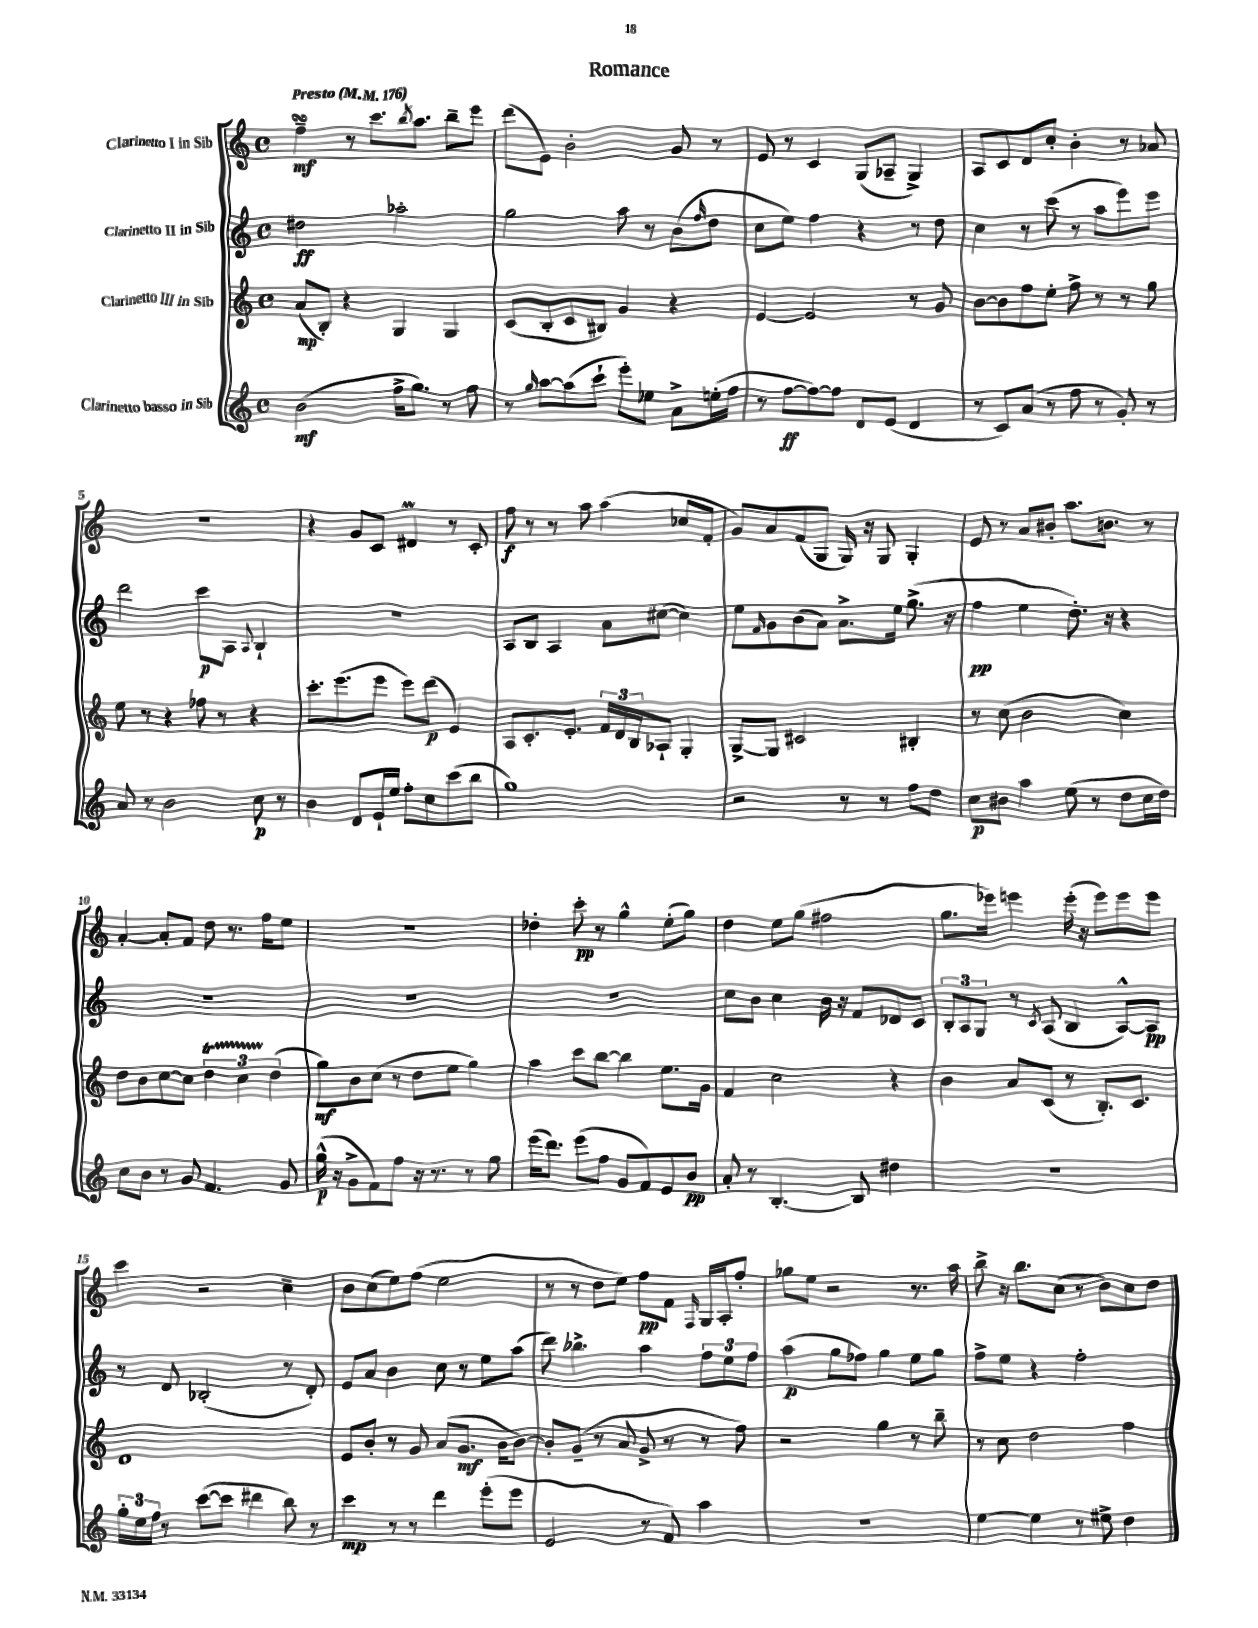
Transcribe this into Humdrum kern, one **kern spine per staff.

**kern	**kern	**kern	**kern
*staff4	*staff3	*staff2	*staff1
*clefG2	*clefG2	*clefG2	*clefG2
*k[]	*k[]	*k[]	*k[]
*M4/4	*M4/4	*M4/4	*M4/4
*met(c)	*met(c)	*met(c)	*met(c)
*MM176	*MM176	*MM176	*MM176
(2b	(8a	2dd#	4ff~
.	8B')	.	.
.	4r	.	8r
.	.	.	8.ccc
16ff^	4G	2aa-'	.
.	.	.	8qbb
8.gg)	.	.	8.aa
8r	4G	.	8bb~
8ff	.	.	8eee
=	=	=	=
8r	(8c	2gg	(8ddd
16qqgg	.	.	.
[8aa	8B'	.	8e)
(8aa]	8c	.	2b'
8ccc`	8B#)	.	.
8eee')	4g	8aa	.
8ee-	.	8r	.
8a^	4r	(8b	8g
.	.	16qqff	.
(16ee'	.	8dd	8r
16ff	.	.	.
=	=	=	=
8r	[4e	8cc	8e
[8ff	.	8ee)	8r
8ff_)	2e]	4ff	4c
8ff]	.	.	.
8d	.	4r	(8G
(8e	.	.	8A-~
4d	8r	8r	4G^)
.	8g	8dd	.
=	=	=	=
8r	[8b	4cc	8A
8c)	8b]	.	8c
(8a	8ff	8r	8d
8r	8ee'	(8ccc	8cc'
8ff	8ff^	8r	4b'
8r	8r	8aa	.
8g')	8r	8eee)	8r
8r	8gg	8eee	8a-
=	=	=	=
8a	8ee	2ddd	1r
8r	8r	.	.
2b	4r	.	.
.	8ff-	8ccc	.
.	8r	8A	.
.	.	8qqA	.
8cc	4r	4B`	.
8r	.	.	.
=	=	=	=
4b	8.ccc'	1r	4r
.	(8.eee	.	.
8d	.	.	8g
16e`	8eee	.	8c
16ee	.	.	.
8ff'	8eee)	.	4d#
8cc	(8ddd	.	.
(8ccc	4e)	.	8r
8bb	.	.	8c'
=	=	=	=
1gg)	8A	8A	8ff
.	8.c'	8B	8r
.	.	4A	8r
.	8.e'	.	.
.	.	.	8aa
.	24f	8a	(4aa
.	24d	.	.
.	24B	.	.
.	8A-`	([8cc#	.
.	4G'	4cc#])	8cc-
.	.	.	8f'
=	=	=	=
2r	[8G^	8ee	8g)
.	.	16qqf	.
.	8G]	8g	8a
.	2c#	(8b	(8f
.	.	8a)	8G
8r	.	8.a^	16G)
.	.	.	16r
8r	.	.	8G
.	.	16ee	.
8ff	4B#'	(8.gg^	4G'
8dd	.	.	.
.	.	16r	.
=	=	=	=
8cc	8r	4ff	8e
8b#	(8cc	.	8r
4aa	2b	4ee	8a
.	.	.	8b#'
(8ee	.	8.dd')	8.aa
8r	.	.	.
.	.	16r	8.b
8dd	4cc)	4r	.
16cc	.	.	8r
16dd)	.	.	.
=	=	=	=
8cc	8dd	1r	[4a'
8b	8b	.	.
8r	[8cc	.	8a']
8g	8cc]	.	8f
4.f	6dd	.	8dd
.	.	.	8.r
.	6cc	.	.
.	.	.	16ff
.	(6dd	.	.
8g	.	.	8ee
=	=	=	=
(16gg^^	8gg)	1r	1r
16r	.	.	.
8g^	8b	.	.
8f)	(8cc	.	.
8ff	8r	.	.
16r	8dd	.	.
8.r	.	.	.
.	8ee	.	.
8r	4gg)	.	.
8gg	.	.	.
=	=	=	=
(16eee	4aa	1r	4dd-'
8.ddd)	.	.	.
(8eee	8ccc	.	8ccc'
8ff	[8bb	.	8r
8g	4bb]	.	4gg^^
8f)	.	.	.
8e	8.ee	.	(8ee'
8b	.	.	8gg)
.	16g	.	.
=	=	=	=
8a'	4f	8cc	4dd
8r	.	8b	.
[4.B'	2cc	4cc	8ee
.	.	.	(8gg
.	.	16b	2ff#
.	.	16r	.
8B]	.	8f	.
4dd#	4r	8d-	.
.	.	8c	.
=	=	=	=
1r	4b	12B'	8.gg
.	.	12A	.
.	.	12G	.
.	.	.	16eee-)
.	8a	8r	4eee
.	.	8qc	.
.	(8c	(8A	.
.	8r	4B	(16eee'
.	.	.	16r
.	8.B')	.	8eee)
.	.	[8A^^)	8eee
.	8.c	.	.
.	.	8A]	8eee
=	=	=	=
24gg'	1d	8r	4ccc
24ee	.	.	.
24ff	.	.	.
8r	.	8d	.
([8ccc	.	(2B-'	2r
8ccc]	.	.	.
4ddd#	.	.	.
8bb)	.	8r	4cc~
8r	.	8d')	.
=	=	=	=
4ccc	8e	8e	8b
.	8b'	8a	(8cc
8r	8r	4b	8ee)
8r	8g	.	(8ff
4ddd	(8a	8cc	2ee
.	8.g	8r	.
(8eee'	.	8ee	.
.	16b	.	.
8eee	[8b)	(8aa	.
=	=	=	=
2e	8b']	8ddd)	8r
.	(8g~	4.bb-^	8r
.	8r	.	8dd
.	8a	.	8ee)
8r	8g^	4aa	8ff
8f)	8r	.	8f
.	.	.	16qqF
4aa	8r	12ff	16G
.	.	.	16A'
.	.	12ee	.
.	8ff)	.	8ff'
.	.	12ff	.
=	=	=	=
1r	2r	(4aa	8gg-
.	.	.	8ee
.	.	8gg	2r
.	.	8ff-)	.
.	4gg	4gg	.
.	8r	8ee	8.r
.	8bb~	8gg	.
.	.	.	16aa
=	=	=	=
[4ee	8r	8ff^	8bb^
.	8cc	8ee	16r
.	.	.	8.bb
4ee]	2dd	4r	.
.	.	.	(8cc
8r	.	2ff'	8r
8ee#^	.	.	8b)
4dd	4ff	.	8cc
.	.	.	8dd
==	==	==	==
*-	*-	*-	*-
